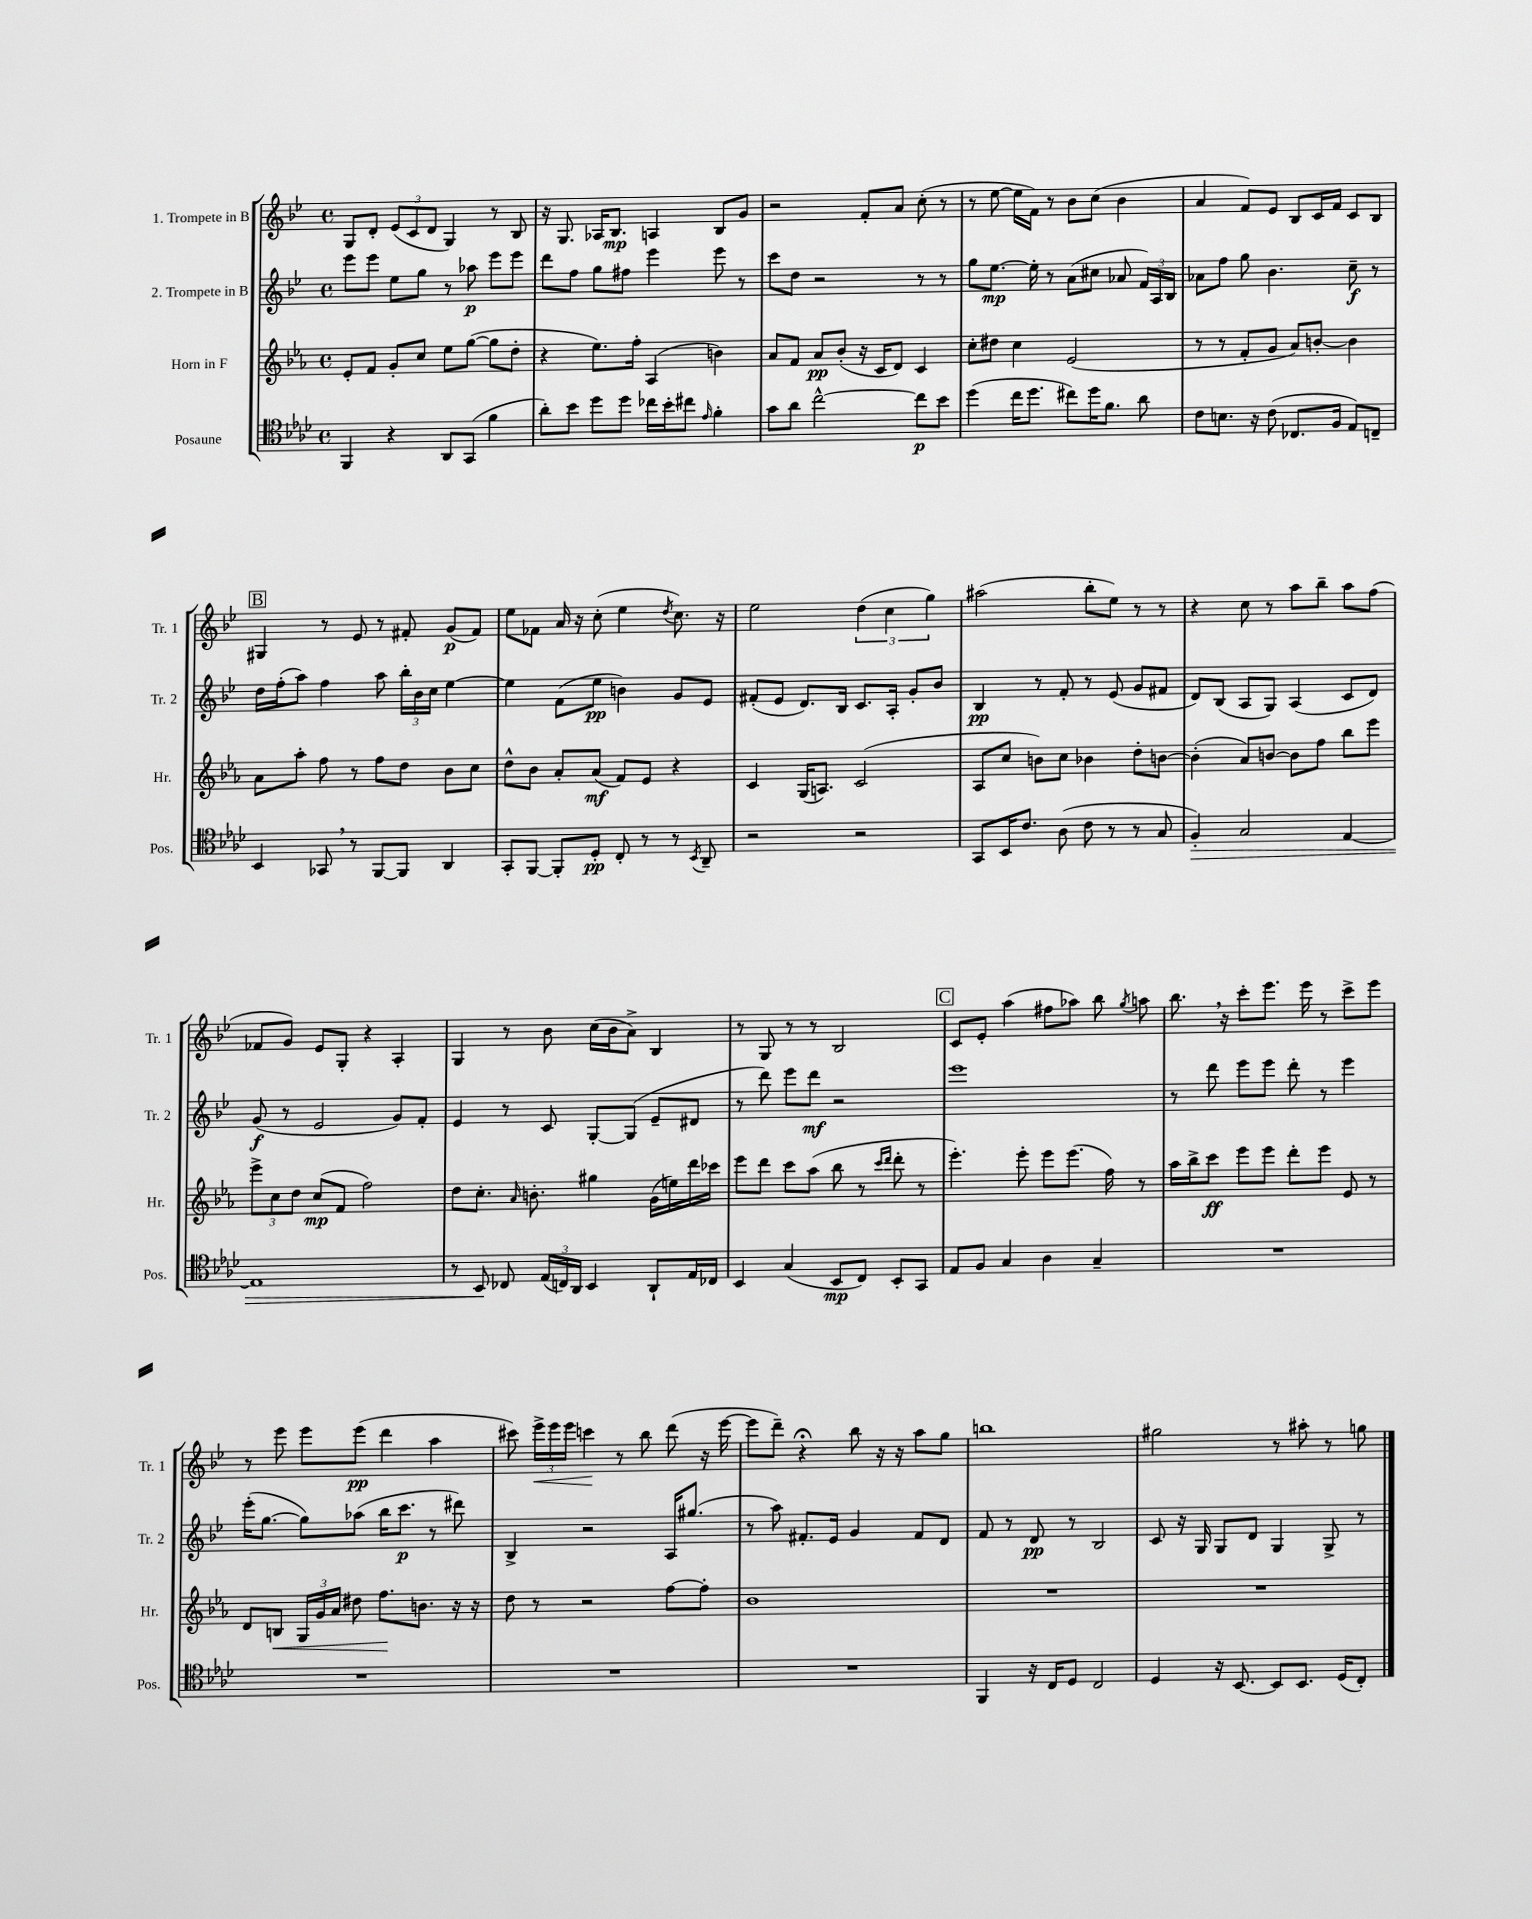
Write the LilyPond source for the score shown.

<<
\new StaffGroup <<
\new Staff = "s0" \with { instrumentName = "1. Trompete in B" shortInstrumentName = "Tr. 1" } {
    \clef treble \key bes \major \defaultTimeSignature \time 4/4
    \autoBeamOff g8[ d'8]-. \tuplet 3/2 { ees'8[( c'8 d'8] } g4) r8 bes8 |
    r16 g8. aes16[ bes8.]\mp a4 bes8[ g'8] |
    r2 f'8[-. a'8] c''8-.( r8 |
    r8 ees''8~ ees''16[ f'16]) r8 bes'8[ c''8]( bes'4 |
    a'4 f'8[) ees'8] bes8[ c'16 f'16] c'8[ bes8] |
    \mark \markup { \box "B" } gis4 r8 ees'8 r8 fis'8-. g'8[\p( fis'8]) |
    ees''8[ fes'8] a'16 r16 c''8-.( ees''4 \acciaccatura { d''8 } c''8.) r16 |
    ees''2 \tuplet 3/2 { d''4( c''4 g''4) } |
    ais''2( bes''8[-. ees''8]) r8 r8 |
    r4 c''8 r8 a''8[ bes''8]-- a''8[ f''8]( |
    fes'8[ g'8]) ees'8[ g8]-. r4 a4-. |
    g4 r8 bes'8 c''16[( bes'16 a'8]->) bes4 |
    r8 g8 r8 r8 bes2 |
    \mark \markup { \box "C" } c'8[ ees'8]-. a''4( fis''8[ aes''8]) bes''8 \acciaccatura { g''8 } a''8 |
    bes''8. \breathe r16 c'''8[-. ees'''8.] ees'''16 r8 c'''8[-> ees'''8] |
    r8 ees'''8 ees'''8[ ees'''8]\pp( d'''4 a''4 |
    cis'''8) \tuplet 3/2 { ees'''16[->\< ees'''16 ees'''16] } c'''4\! r8 bes''8 d'''8( r16 ees'''16~ |
    ees'''8[ d'''8]--) r4\fermata bes''8 r16 r16 a''8[ g''8] |
    b''1 |
    gis''2 r8 ais''8-. r8 g''8 \bar "|." |
}
\new Staff = "s1" \with { instrumentName = "2. Trompete in B" shortInstrumentName = "Tr. 2" } {
    \clef treble \key bes \major \defaultTimeSignature \time 4/4
    \autoBeamOff ees'''8[ ees'''8] ees''8[ g''8] r8 aes''8\p ees'''8[ ees'''8] |
    d'''8[ f''8] g''8[ fis''8] ees'''4 ees'''8 r8 |
    c'''8[ d''8] r2 r8 r8 |
    g''8[ ees''8.]~\mp ees''16-. r8 a'8[( cis''8] aes'8 \tuplet 3/2 { f'16[) a16 bes16] } |
    aes'8[ f''8] g''8 bes'4. c''8--\f r8 |
    \mark \markup { \box "B" } d''16[ f''16-.( a''8]) f''4 a''8 \tuplet 3/2 { bes''16[-. bes'16 c''16] } ees''4~ |
    ees''4 f'8[( ees''8]\pp b'4) g'8[ ees'8] |
    fis'8[-.( ees'8] d'8.[) bes16] c'8.[ a16]-. g'8[-. bes'8] |
    bes4\pp r8 f'8-. r8 ees'8( g'8[ fis'8] |
    d'8[) bes8]( a8[ g8]) a4( c'8[ d'8]) |
    g'8\f( r8 ees'2 g'8[) f'8]-. |
    ees'4 r8 c'8 g8[~-. g8]( ees'8[-- dis'8] |
    r8 d'''8) ees'''8[ d'''8]\mf r2 |
    \mark \markup { \box "C" } ees'''1 |
    r8 d'''8 ees'''8[ ees'''8] d'''8-. r8 ees'''4 |
    ees'''16[-.( g''8.]~ g''8[) aes''8]( bes''16[ c'''8.]\p r8 dis'''8) |
    bes4-> r2 a16[ gis''8.]( |
    r8 a''8) fis'8.[-. ees'16] g'4 fis'8[ d'8] |
    f'8 r8 d'8\pp r8 bes2 |
    c'8 r16 g16 g8[ d'8] g4 g8-> r8 \bar "|." |
}
\new Staff = "s2" \with { instrumentName = "Horn in F" shortInstrumentName = "Hr." } {
    \clef treble \key ees \major \defaultTimeSignature \time 4/4
    \autoBeamOff ees'8[-. f'8] g'8[-. c''8] ees''8[ g''8]~( g''8[ d''8]-. |
    r4 ees''8.[) f''16]-. aes4( b'4) |
    aes'8[ f'8] aes'8[\pp bes'8]-.( r16 c'16[ d'8]) c'4 |
    c''8[-. dis''8] c''4 ees'2( |
    r8 r8 f'8[-. g'8] aes'8[) b'8]~-. b'4 |
    \mark \markup { \box "B" } aes'8[ aes''8]-. f''8 r8 f''8[ d''8] bes'8[ c''8] |
    d''8[-^ bes'8] aes'8[-. aes'8]\mf( f'8[) ees'8] r4 |
    c'4 g16[( a8.]) c'2( |
    aes8[ c''8] b'8[) c''8] bes'4 d''8[-. b'8]~ |
    b'4-.( aes'8[) b'8]~ b'8[ f''8] bes''8[ ees'''8] |
    \tuplet 3/2 { ees'''8[-> c''8 d''8] } c''8[\mp( f'8] f''2) |
    d''8[ c''8.]-. \grace { aes'16 } b'8.-. gis''4 g'16[( e''16) d'''16 ces'''16] |
    ees'''8[ d'''8] c'''8[ aes''8]( bes''8 r8 \grace { c'''16[ d'''16] } d'''8-. r8 |
    \mark \markup { \box "C" } ees'''4.-.) ees'''8-. ees'''8[ ees'''8.]( f''16) r8 |
    aes''16[ bes''16-> c'''8]\ff ees'''8[ ees'''8] d'''8[-. ees'''8] ees'8 r8 |
    d'8[ b8]\< \tuplet 3/2 { g16[ g'16 aes'16] } dis''8 f''8.[\! b'8.] r16 r16 |
    d''8 r8 r2 f''8[~ f''8]-. |
    bes'1 |
    R1 |
    R1 \bar "|." |
}
\new Staff = "s3" \with { instrumentName = "Posaune" shortInstrumentName = "Pos." } {
    \clef tenor \key aes \major \defaultTimeSignature \time 4/4
    \autoBeamOff f,4 r4 aes,8[ g,8]( f'4 |
    aes'8[-.) bes'8] des''8[ des''8] ces''16[ bes'16-. cis''8] \grace { ees'16 } f'4-. |
    g'8[ aes'8] c''2~-^ c''8[\p bes'8] |
    des''4( c''16[ des''8.] cis''8[) des''16 f'8.] aes'8 |
    c'8[ b8.] r16 c'8( ces8.[ f16] ees8[) c8]-- |
    \mark \markup { \box "B" } bes,4 ges,8 \breathe r8 f,8[~ f,8] aes,4 |
    g,8[-. f,8]~ f,8[-. des8]-.\pp c8-. r8 r8 \acciaccatura { bes,8 } aes,8-- |
    r2 r2 |
    g,8[ bes,16 c'8.] aes8( c'8 r8 r8 g8 |
    f4-.\>) g2 ees4~ |
    ees1 |
    r8 bes,8\! ces8 \tuplet 3/2 { ees16[( c16) aes,16] } bes,4 aes,8[-! ees16 ces16] |
    bes,4 g4( bes,8[\mp c8]) bes,8[-. g,8] |
    \mark \markup { \box "C" } ees8[ f8] g4 aes4 g4-- |
    R1 |
    R1 |
    R1 |
    R1 |
    f,4 r16 c16[ des8] c2 |
    des4 r16 bes,8.~ bes,8[ bes,8.] des16[( c8]-.) \bar "|." |
}
>>
>>
\layout { \context { \Score \remove "Bar_number_engraver" } }
